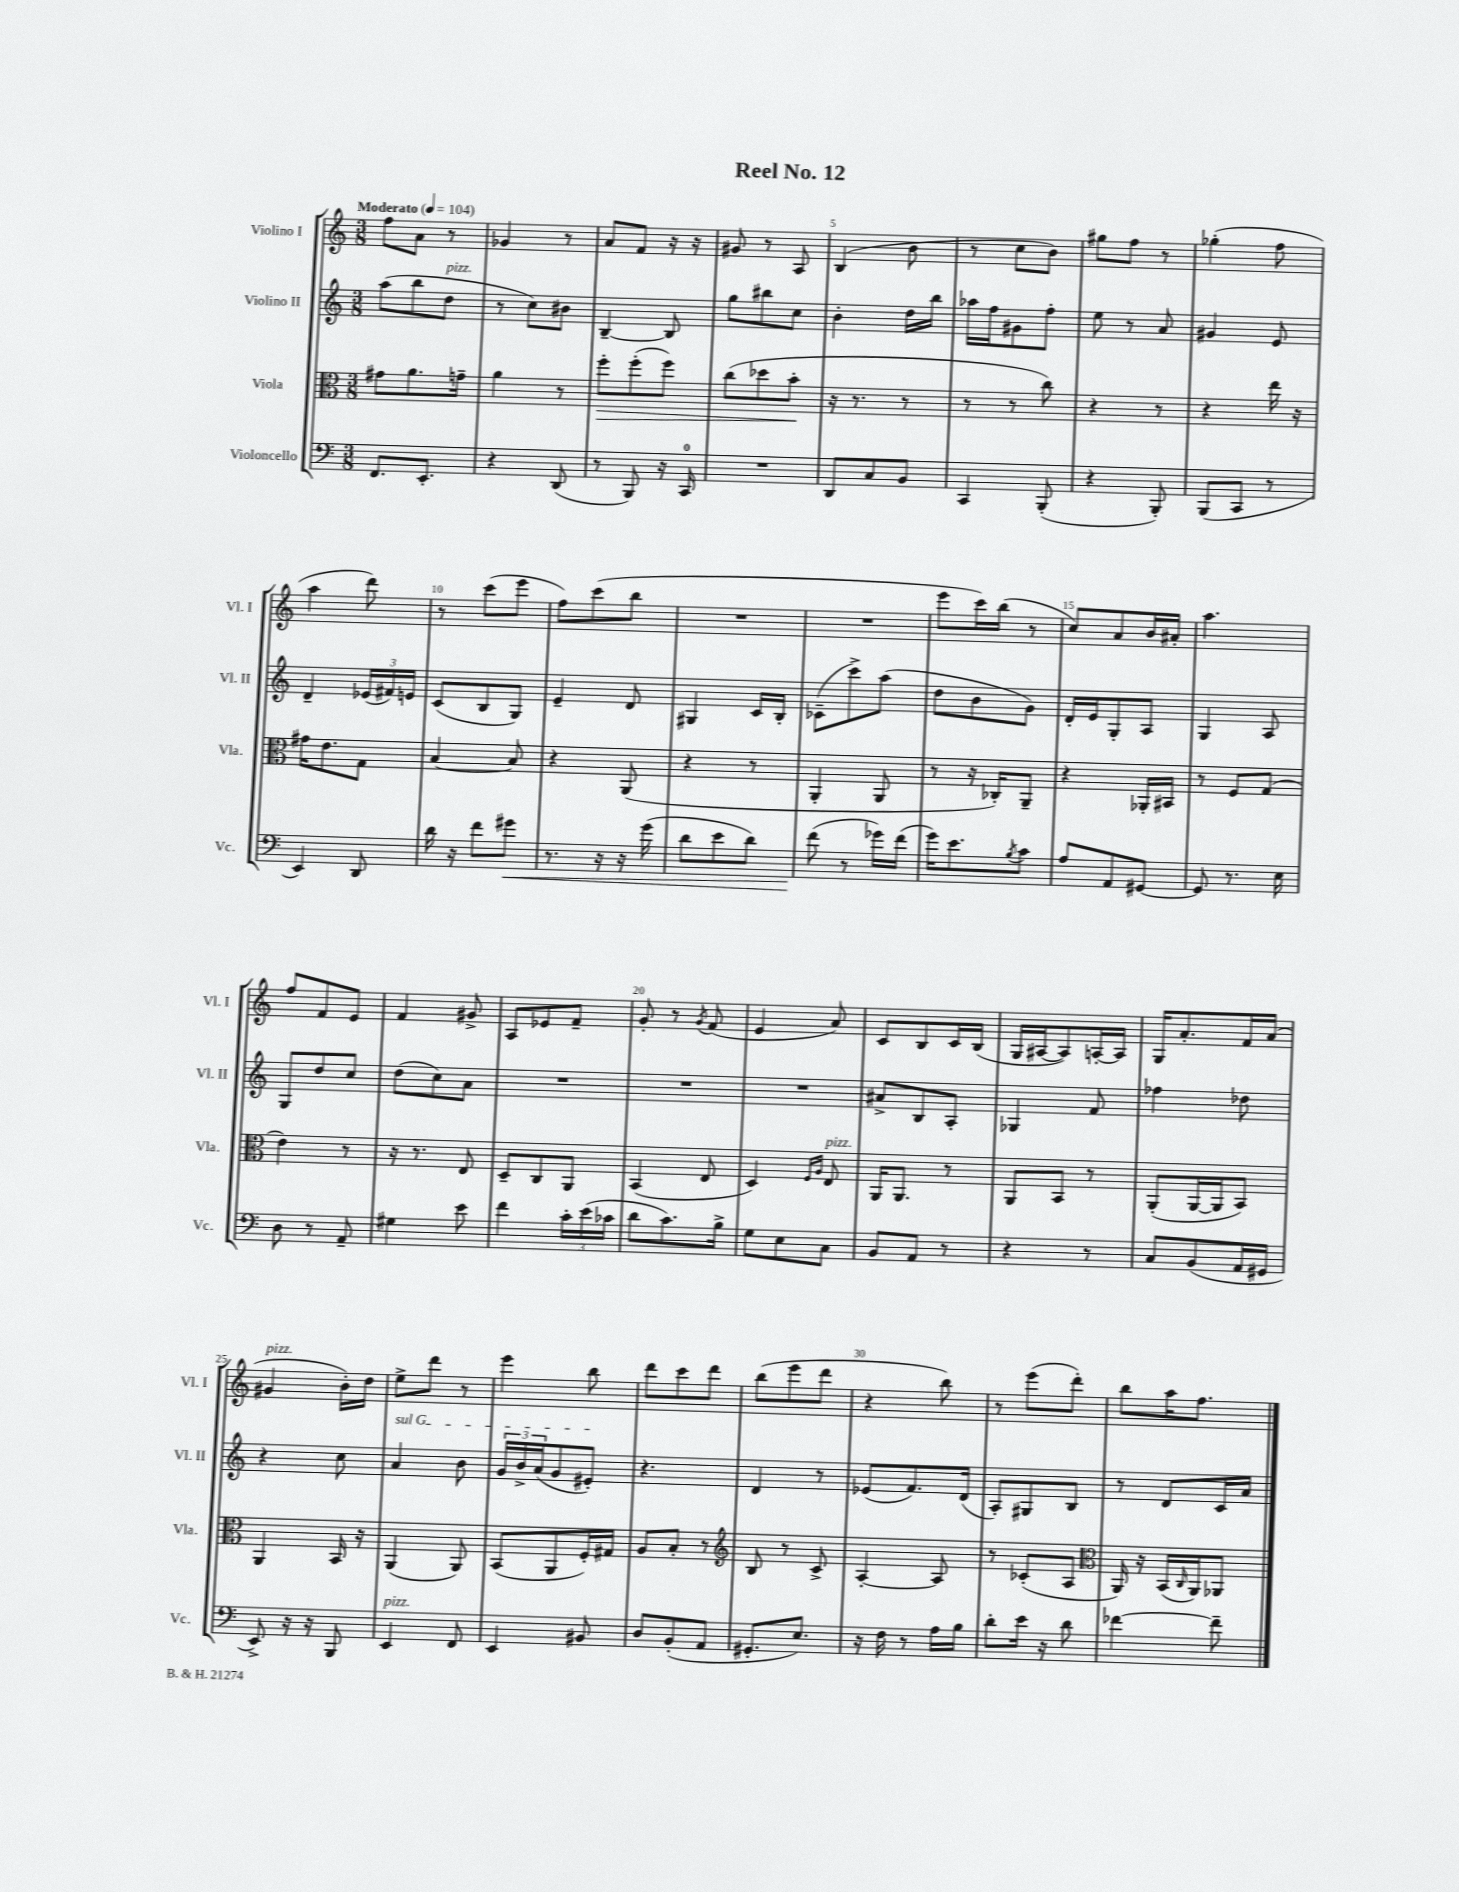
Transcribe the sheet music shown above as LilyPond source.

\header { title = "Reel No. 12" }
<<
\new StaffGroup <<
\new Staff = "s0" \with { instrumentName = "Violino I" shortInstrumentName = "Vl. I" } {
    \clef treble \key c \major \numericTimeSignature \time 3/8 \tempo "Moderato" 4 = 104
    f''8 a'8 r8 |
    ges'4 r8 |
    a'8 f'8 r16 r16 |
    gis'8 r8 a8 |
    b4( b'8 |
    r8 c''8 b'8) |
    gis''8 f''8 r8 |
    ges''4-.( f''8 |
    a''4 d'''8) |
    r8 c'''8( e'''8 |
    f''8) c'''8( b''8 |
    R4. |
    R4. |
    e'''8 c'''16) b''16( r8 |
    c''8) a'8 b'16 ais'16-. |
    a''4. |
    f''8 f'8 e'8 |
    f'4 gis'8-> |
    a8 ees'8 f'8-- |
    g'8-. r8 \acciaccatura { g'8 } f'8( |
    e'4 a'8) |
    c'8 b8 c'16 b16( |
    g16 ais16~ ais8) a16~-. a16 |
    g16 a'8.-. f'16 a'16( |
    gis'4^\markup { \italic "pizz." } b'16-.) d''16 |
    e''8-> d'''8 r8 |
    e'''4 b''8 |
    d'''8 c'''8 d'''8 |
    b''8( e'''8 d'''8 |
    r4 b''8) |
    r8 e'''8( d'''8-.) |
    b''8 a''16 f''8. \bar "|." |
}
\new Staff = "s1" \with { instrumentName = "Violino II" shortInstrumentName = "Vl. II" } {
    \clef treble \key c \major \numericTimeSignature \time 3/8
    a''8( b''8 d''8^\markup { \italic "pizz." } |
    r8 c''8) bis'8 |
    b4~-- b8 |
    g''8 bis''8 c''8 |
    b'4-. d''16 b''16 |
    aes''16 f''16 gis'8 f''8-. |
    e''8 r8 a'8 |
    gis'4 e'8 |
    d'4-- \tuplet 3/2 { ees'16( fis'16) e'16 } |
    c'8( b8 g8) |
    e'4-- d'8 |
    gis4 c'16 b16-. |
    ces'8--( c'''8->) a''8( |
    d''8 b'8 g'8) |
    d'16-. e'16 g8-. a8 |
    g4 a8 |
    g8 d''8 c''8 |
    d''8( c''8) a'8 |
    R4. |
    R4. |
    R4. |
    ais'8-> b8 a8-. |
    ges4 f'8 |
    fes''4 des''8 |
    r4 c''8 |
    \once \override TextSpanner.bound-details.left.text = \markup { \italic "sul G" } a'4\startTextSpan b'8 |
    \tuplet 3/2 { g'16 b'16-> a'16( } g'8 eis'8-.\stopTextSpan) |
    r4. |
    d'4 r8 |
    ees'8( f'8.) d'16( |
    a8-.) gis8 b8 |
    r8 d'8 c'16 a'16 \bar "|." |
}
\new Staff = "s2" \with { instrumentName = "Viola" shortInstrumentName = "Vla." } {
    \clef alto \key c \major \numericTimeSignature \time 3/8
    gis'8 a'8. g'16-- |
    a'4 r8 |
    f''8-.\> f''8-.( f''8) |
    c''8( des''8 b'8-.\! |
    r16 r8. r8 |
    r8 r8 c''8) |
    r4 r8 |
    r4 e''16 r16 |
    gis'16 e'8. g8 |
    b4~ b8 |
    r4 a,8( |
    r4 r8 |
    a,4-. a,8 |
    r8 r16 ces16-.) a,8-- |
    r4 aes,16-. bis,16 |
    r8 f8 g8( |
    e'4) r8 |
    r16 r8. e8 |
    d8-- c8 a,8 |
    b,4( e8 |
    d4) \grace { f16 a16 } e8^\markup { \italic "pizz." } |
    a,16 a,8. r8 |
    a,8 b,8 r8 |
    a,8-.( a,16~ a,16 b,8) |
    a,4 b,16 r16 |
    a,4( a,8) |
    b,8( a,8 f16-.) gis16 |
    a8 b8-. r8 |
    \clef treble b8 r8 c'8-> |
    a4~-. a8 |
    r8 ces'8-.( a8 |
    \clef alto a,16) r16 b,16( \grace { c16 } a,16) aes,8 \bar "|." |
}
\new Staff = "s3" \with { instrumentName = "Violoncello" shortInstrumentName = "Vc." } {
    \clef bass \key c \major \numericTimeSignature \time 3/8
    f,8. e,8.-. |
    r4 d,8( |
    r8 b,,8) r16 c,16-0 |
    R4. |
    d,8 c8 b,8 |
    c,4 b,,8-.( |
    r4 b,,8-.) |
    b,,8( c,8 r8 |
    e,4) d,8 |
    d'16 r16 f'8 gis'8\< |
    r8. r16 r16 g'16( |
    d'8 e'8 d'8) |
    f'8\!( r8 ges'16) f'16( |
    g'16) e'8. \acciaccatura { b8 } c'8 |
    a8 a,8 gis,8~ |
    gis,8 r8. e16 |
    d8 r8 a,8-- |
    gis4 e'8 |
    f'4 \tuplet 3/2 { c'16-. e'16( ces'16 } |
    d'8 c'8.) b16-> |
    g8 e8 c8 |
    b,8 a,8 r8 |
    r4 r8 |
    c8 b,8( a,16 gis,16 |
    e,8->) r16 r16 b,,8 |
    e,4^\markup { \italic "pizz." } f,8 |
    e,4 bis,8 |
    d8 b,8-.( a,8 |
    gis,8.-. e8.) |
    r16 f16 r8 a16 b16 |
    d'8-. e'16 r16 d'8 |
    fes'4~ fes'8-- \bar "|." |
}
>>
>>
\layout { \context { \Score \override BarNumber.break-visibility = ##(#f #t #t) barNumberVisibility = #(every-nth-bar-number-visible 5) } }
